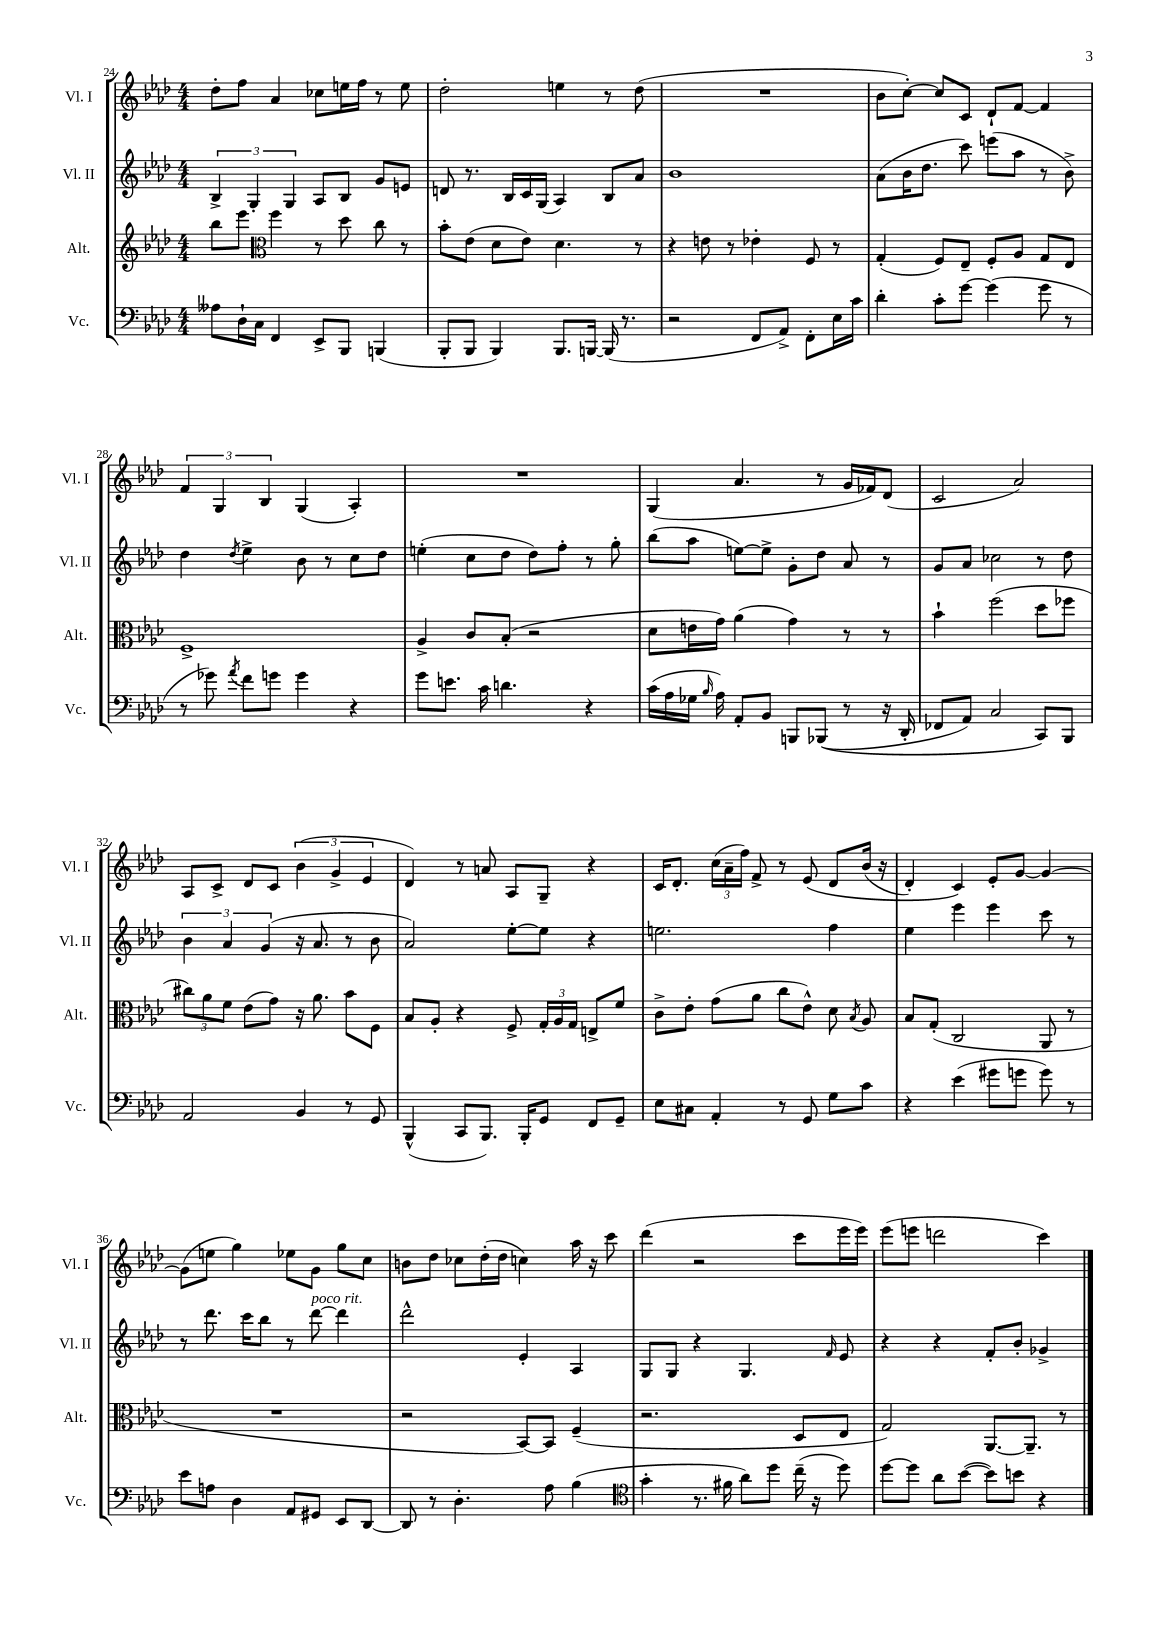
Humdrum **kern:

**kern	**kern	**kern	**kern
*part4	*part3	*part2	*part1
*staff4	*staff3	*staff2	*staff1
*I"Vc.	*I"Alt.	*I"Vl. II	*I"Vl. I
*I'Vc.	*I'Alt.	*I'Vl. II	*I'Vl. I
*clefF4	*clefG2	*clefG2	*clefG2
*k[b-e-a-d-]	*k[b-e-a-d-]	*k[b-e-a-d-]	*k[b-e-a-d-]
*M4/4	*M4/4	*M4/4	*M4/4
=24	=24	=24	=24
8A--X\L	8bb-\L	6B-^/	8dd-'\L
16D-`\L	8eee-\J	.	8ff\J
.	.	6G'/	.
16C\JJ	.	.	.
*	*clefC3	*	*
4FF/	4ff\	.	4a-/
.	.	6G/	.
8EE-^/L	8r	8A-/L	8cc-X\L
8BBB-/J	8dd-\	8B-/J	16een\L
.	.	.	16ff\JJ
(4BBBn/	8cc\	8g/L	8r
.	8r	8en/J	8ee\
=25	=25	=25	=25
8BBB-'/L	8b-'\L	8dn/	2dd-'\
8BBB-/J	(8e-\J	8.r	.
4BBB-/)	8d-\L	.	.
.	.	16B-/LL	.
.	8e-\J)	16c/	.
.	.	(16G/JJ	.
8.BBB-/L	4.d-\	4A-/)	4een\
[16BBBn/Jk	.	.	.
(16BBB/]	.	8B-/L	8r
8.r	.	.	.
.	8r	8a-/J	(8dd-\
=26	=26	=26	=26
2r	4r	1b-	1r
.	8en\	.	.
.	8r	.	.
8FF/L	4e-X'\	.	.
8AA-^/J)	.	.	.
8FF'\L	8F/	.	.
16E-\L	8r	.	.
16c\JJ	.	.	.
=27	=27	=27	=27
4d-'\	(4G'/	(8a-\L	8b-\L
.	.	16b-\K	[8cc'\J)
.	.	8.dd-\J	.
8c'\L	8F/L)	.	8cc/L]
[8g\J	8E-~/J	8ccc\)	8c/J
(4g\]	8F'/L	(8eeen\L	8d-`/L
.	8A-/J	8aa-\J	[8f/J
8g\	8G/L	8r	4f/]
8r	8E-/J	8b-^\)	.
!!LO:LB:g=z
=28	=28	=28	=28
8r	1F^	4dd-\	6f/
8g-X\)	.	.	.
.	.	.	6G/
8qa-/	.	8qdd-/	.
8f\L	.	4ee-^\	.
.	.	.	6B-/
8gn\J	.	.	.
4g\	.	8b-\	(4G/
.	.	8r	.
4r	.	8cc\L	4A-'/)
.	.	8dd-\J	.
=29	=29	=29	=29
8g\L	4A-^/	(4een'\	1r
8.en\J	.	.	.
.	8c/L	8cc\L	.
16c\	.	.	.
4.dn\	(8B-'/J	8dd-\J	.
.	2r	8dd-\L)	.
.	.	8ff'\J	.
4r	.	8r	.
.	.	8gg'\	.
=30	=30	=30	=30
(16c\LL	8d-\L	(8bb-\L	(4G/
16A-\	.	.	.
16G-X\JJ	16en\L	8aa-\J	.
16qqB-/	.	.	.
16A-\)	16g\JJ)	.	.
8AA-'/L	(4a-\	[8een\L)	4.a-/
8BB-/J	.	8ee^\J]	.
8BBBn/L	4g\)	8g'\L	.
((8BBB-X/J	.	8dd-\J	8r
8r	8r	8a-/	16g/LL
.	.	.	16f-X/J)
16r	8r	8r	(8d-/J
16DD-'/	.	.	.
=31	=31	=31	=31
8FF-X/L	4b-`\	8g/L	2c/
8AA-/J)	.	8a-/J	.
2C/	(2ff\	2cc-X\	.
.	.	.	2a-/)
8CC/L)	8dd-\L	8r	.
8BBB-/J	8ff-X\J	8dd-\	.
!!LO:LB:g=z
=32	=32	=32	=32
2AA-/	12cc#X\L)	6b-\	8A-/L
.	12a-\	.	.
.	.	.	8c^/J
.	12f\J	6a-/	.
.	(8e-\L	.	8d-/L
.	.	(6g/	.
.	8g\J)	.	8c/J
4BB-/	16r	16r	(6b-\
.	8.a-\	8.a-/	.
.	.	.	6g^/
8r	8b-\L	8r	.
.	.	.	6e-/
8GG/	8F\J	8b-\	.
=33	=33	=33	=33
(4BBB-^^/	8B-/L	2a-/)	4d-/)
.	8A-'/J	.	.
8CC/L	4r	.	8r
8.BBB-/J)	.	.	8an/
.	8F^/	[8ee-'\L	8A-/L
16BBB-'/KL	.	.	.
8GG/J	24G'/LL	8ee-\J]	8G~/J
.	24A-/	.	.
.	24G/JJ	.	.
8FF/L	8En^/L	4r	4r
8GG~/J	8f/J	.	.
=34	=34	=34	=34
8E-\L	8c^\L	2.een\	16c/KL
.	.	.	8.d-'/J
8C#X\J	8e-'\J	.	.
4AA-'/	(8g\L	.	(24cc\LL
.	.	.	24a-~\
.	.	.	24ff\JJ)
.	8a-\J	.	8f^/
8r	8cc\L	.	8r
8GG/	8e-^^\J)	.	(8e-/
8G\L	8d-\	4ff\	8d-/L
.	8qB-/	.	.
8c\J	8A-/	.	(16b-/Jk
.	.	.	16r
=35	=35	=35	=35
4r	8B-/L	4ee-\	4d-'/)
.	(8G'/J	.	.
(4e-\	2C/	4eee-\	4c/)
8g#X\L	.	4eee-\	8e-'/L
8gn\J	.	.	[8g/J
8g\)	8AA-/	8ccc\	4g/_
8r	8r	8r	.
!!LO:LB:g=z
=36	=36	=36	=36
8e-\L	1r	8r	(8g\L]
8An\J	.	8.ddd-\	8een\J
4D-\	.	.	4gg\)
.	.	16ccc\KL	.
.	.	8bb-\J	.
8AA-/L	.	8r	8ee-X\L
!	!	!LO:TX:a:i:t=poco rit.	!
8GG#X/J	.	[8ddd-\	8g\J
8EE-/L	.	4ddd-\]	8gg\L
[8DD-/J	.	.	8cc\J
=37	=37	=37	=37
8DD-/]	2r	2ddd-^^\	8bn\L
8r	.	.	8dd-\J
4.D-'\	.	.	8cc-X\L
.	.	.	(16dd-'\L
.	.	.	16dd-\JJ
.	[8BB-/L)	4e-'/	4ccn\)
8A-\	8BB-/J]	.	.
(4B-\	(4F~/	4A-/	16aa-\
.	.	.	16r
.	.	.	8ccc\
=38	=38	=38	=38
*clefC4	*	*	*
4g'\	2.r	8G/L	(4ddd-\
.	.	8G/J	.
8.r	.	4r	2r
16f#X\	.	.	.
8a-\L)	.	4.G/	.
8dd-\J	.	.	.
(16cc~\	8D-/L	.	8ccc\L
16r	.	.	.
.	.	16qqf/	.
8dd-\)	8E-/J	8e-/	16eee-\L
.	.	.	16eee-\JJ)
=39	=39	=39	=39
[8dd-\L	2G/)	4r	(8eee-\L
8dd-\J]	.	.	8eeen\J
8a-\L	.	4r	2dddn\
([8b-\J	.	.	.
8b-\L])	[8.AA-/L	8f'/L	.
8bn\J	.	8b-'/J	.
.	8.AA-~/J]	.	.
4r	.	4g-X^/	4ccc\)
.	8r	.	.
==	==	==	==
*-	*-	*-	*-
